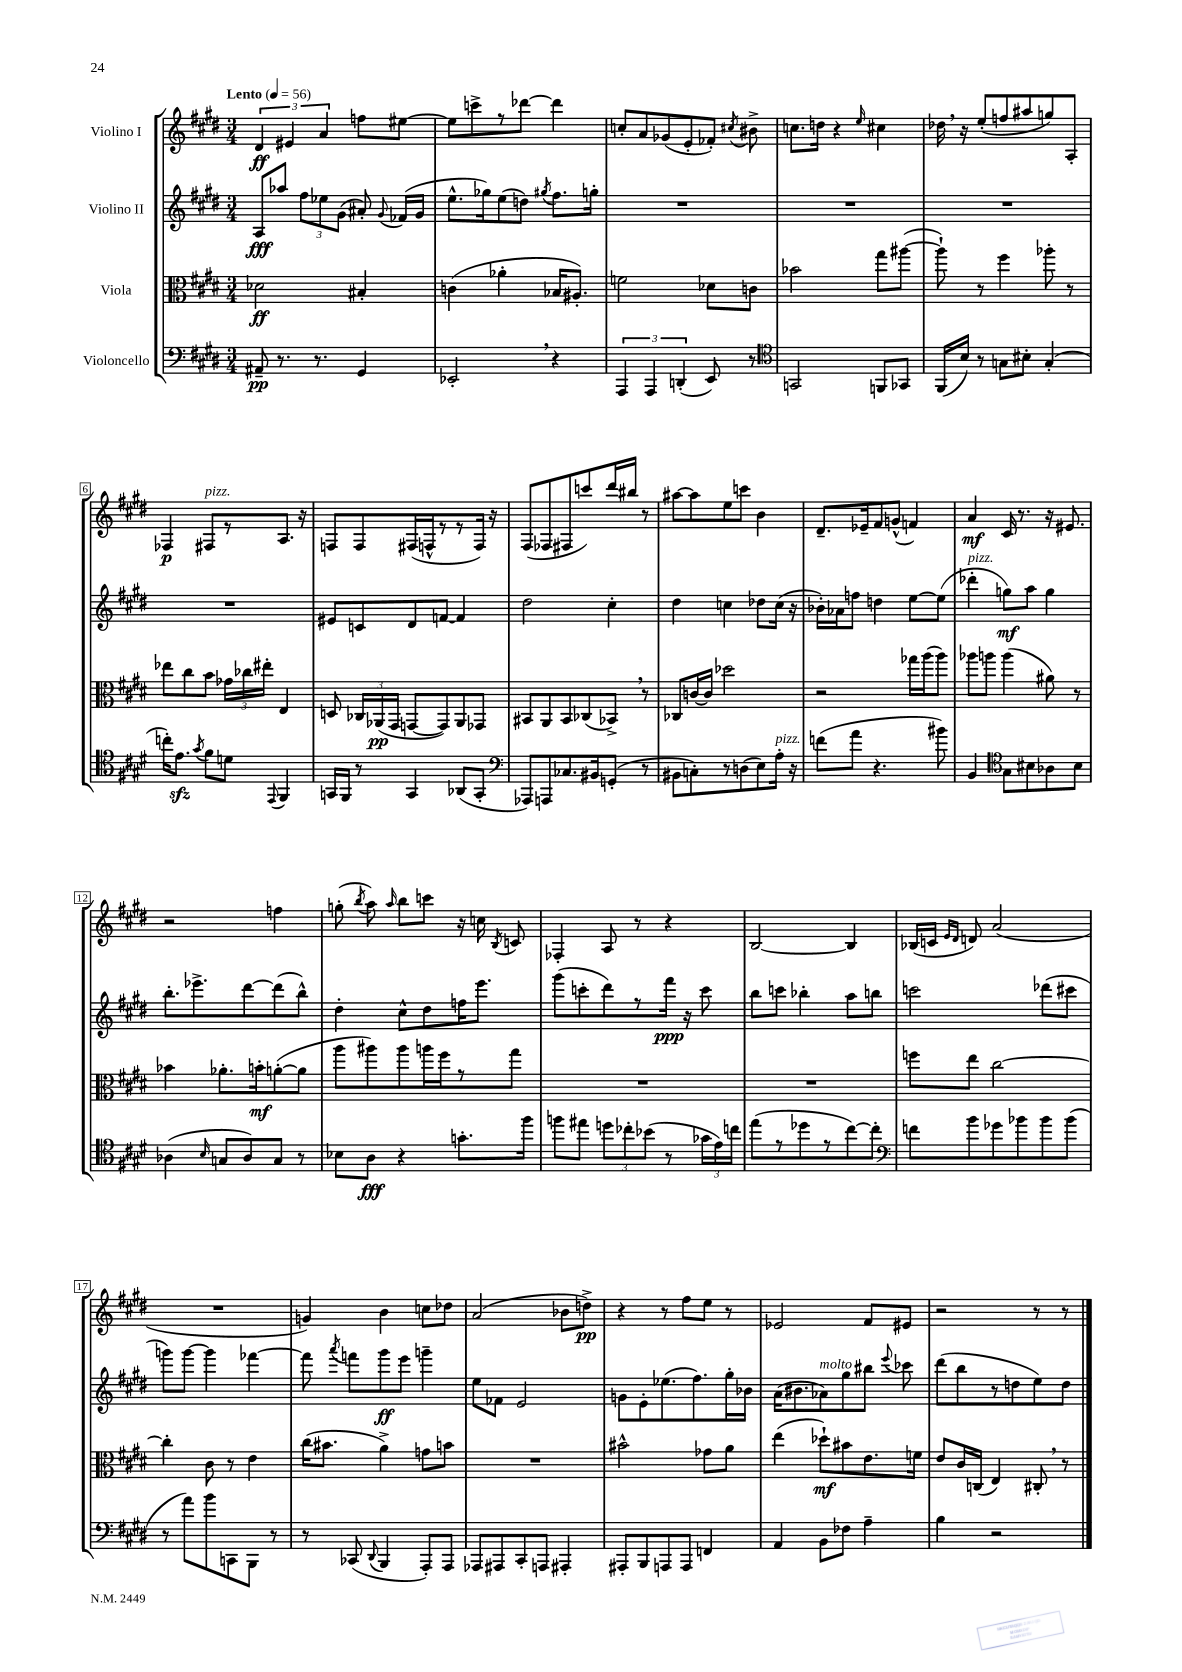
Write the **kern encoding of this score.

**kern	**kern	**kern	**kern
*staff4	*staff3	*staff2	*staff1
*clefF4	*clefC3	*clefG2	*clefG2
*k[f#c#g#d#]	*k[f#c#g#d#]	*k[f#c#g#d#]	*k[f#c#g#d#]
*M3/4	*M3/4	*M3/4	*M3/4
*MM56	*MM56	*MM56	*MM56
8AA#~/	2d-\	8A/L	6d#/
8.r	.	8aa-/J	.
.	.	.	6e#/
.	.	12ff#\L	.
8.r	.	.	.
.	.	12ee-\	6a/
.	.	(12g#\J	.
4GG#/	4B#'/	8a#'/)	8ff\L
.	.	8qqg#/	.
.	.	(16f-/LL	[8ee#\J
.	.	16g#/JJ	.
=	=	=	=
2EE-'/	(4c\	8.ee^^\L	8ee#\]L
.	.	.	8ccc^\
.	.	16gg-\k)	.
.	4a-'\	(8ee\	8r
.	.	8dd\J)	[8ddd-\J
.	.	8qgg#/	.
4r	16B-/LK	8.ff#\L	4ddd-\]
.	8.A#'/J)	.	.
.	.	16gg'\Jk	.
=	=	=	=
6AAA/	2f\	2.r	8cc'/L
.	.	.	8a/
6AAA/	.	.	.
.	.	.	(8g-/
(6DD'/	.	.	.
.	.	.	8e'/
8EE/)	8d-\L	.	8f-'/J)
.	.	.	8qcc#/
8r	8c\J	.	8b#^\
=	=	=	=
*clefC4	*	*	*
2GG/	2b-\	2.r	8.cc\L
.	.	.	16dd\Jk
.	.	.	4r
.	.	.	16qqee/
8FF/L	8gg#\L	.	4cc#\
8GG-/J	([8aa#\J	.	.
=	=	=	=
(16FF#/LL	8aa#`\])	2.r	16dd-\
16B/JJ)	.	.	16r
8r	8r	.	(8ee'/L
8G\L	4ff#\	.	8ff/
8B#'\J	.	.	8aa#/
(4G'/	8aa-'\	.	8gg/)
.	8r	.	8A'/J
=	=	=	=
16cc'\LK)	8ee-\L	2.r	4F-/
8.e\J	.	.	.
.	8cc#\	.	.
8qg#/	.	.	.
8f#\L	8b\J	.	8F#/L
8d\J	24g-\LL	.	8r
.	24cc-\	.	.
.	24ee#'\JJ	.	.
8qqEE/	.	.	.
4FF#/	4E/	.	8.A/J
.	.	.	16r
=	=	=	=
16GG/LL	8D/	8e#/L	8F/L
16FF#/JJ	.	.	.
8r	24C-/LL	8c/	8F/
.	(24AA-/	.	.
.	24GG#/JJ	.	.
4GG/	[8GG/L	8d#/	(16F#/L
.	.	.	16F^^/J
.	8GG/])	[8f/J	8r
(8AA-/L	8AA-/	4f/]	8r
8GG'/J	8GG-/J	.	16F/Jk)
.	.	.	16r
=	=	=	=
*clefF4	*	*	*
8AAA-/L)	8BB#/L	2dd#\	(8F#/L
8AAA/	8AA/	.	8F-/
8.C-/	8BB#/	.	8F#/
.	(8C-/	.	8ccc/)
16BB#/k	.	.	.
(8GG'/J	8BB-^/J)	4cc#'\	16ddd#/L
.	.	.	16bb#/JJ
8r	8r	.	8r
=	=	=	=
8BB#\L	8C-/L	4dd#\	[8aa#\L
8C'\)	[16c/L	.	8aa#\]
.	16c/]JJ	.	.
8r	2dd-\	4cc\	8ee\
(8D\	.	.	8ccc\J
8E\)	.	8dd-\L	4b\
16A'\Jk	.	(16cc\Jk	.
16r	.	16r	.
=	=	=	=
(8f\L	2r	16b-'\LL)	8.d#~/L
.	.	16a-\J	.
8a\J	.	8ff\J	.
.	.	.	16e-~/k
4.r	.	4dd\	8f#/
.	.	.	(8g^^/J
.	16gg-\LL	[8ee\L	4f/)
.	(16aa\J	.	.
8b#\)	8aa\J)	(8ee\]J	.
=	=	=	=
4BB/	8aa-\L	4ddd-'\	4a/
.	8aa\J	.	.
*clefC4	*	*	*
8G#\L	(4aa\	8gg\L)	16c#/
.	.	.	8.r
8B#\	.	8aa\J	.
8A-\	8a#\)	4gg\	16r
.	.	.	8.e#/
8B#\J	8r	.	.
=	=	=	=
(4A-\	4b-\	8.bb'\L	2r
.	.	8.eee-^\	.
16qqB/	.	.	.
8G/L	8.a-'\L	.	.
8A-/)	.	[8ddd#\	.
.	16b'\k	.	.
8G/J	([8a'\	(8ddd#\]	4ff\
8r	8a\]J	8bb^^\J)	.
=	=	=	=
8B-\L	8aa\L	4dd#'\	(8gg'\
.	.	.	8qbb/
8A\J	8aa#\)	.	8aa\)
.	.	.	16qqaa/
4r	8aa#\	8cc#^^\L	8bb\L
.	16aa\L	8dd#\	8ccc\J
.	16ff#\J	.	.
8.g'\L	8r	16ff\K	16r
.	.	8.eee\J	16cc\
.	.	.	8qB/
.	8gg#\J	.	8c/
16ff#\Jk	.	.	.
=	=	=	=
8ff\L	2.r	(8ggg#\L	4F-'/
8ee#\J	.	8ccc'\	.
12dd\L	.	8ddd#\)	8A/
12cc-'\	.	.	.
.	.	8r	8r
(12b-\J	.	.	.
8r	.	16fff#\Jk	4r
.	.	16r	.
24g-\LL	.	8ccc\	.
24e\)	.	.	.
24cc\JJ	.	.	.
=	=	=	=
(8ee\L	2.r	8bb\L	[2B/
8r	.	8ccc\J	.
8dd-\	.	4bb-'\	.
8r	.	.	.
[8cc#\)	.	8aa\L	4B/]
8cc#'\]J	.	8bb\J	.
=	=	=	=
*clefF4	*	*	*
8f\L	8ff\L	2ccc\	(16B-/LL
.	.	.	16c/JJ
.	.	.	16qqe/LL
.	.	.	16qqd#/JJ
8b\	8ee\J	.	8d/)
8g-\	[2cc#\	.	(2a/
8b-\	.	.	.
8b-\	.	(8ddd-\L	.
(8b-\J	.	8ccc#\J	.
=	=	=	=
8r	4cc#'\]	8ggg\L)	2.r
8a\L)	.	[8ggg\J	.
8b\	8c#\	4ggg\]	.
8CC\	8r	.	.
8BBB\J	4e\	[4fff-\	.
8r	.	.	.
=	=	=	=
8r	(16cc#\LK	8fff-\]	4g/)
.	8.b#\J	.	.
.	.	8qaaa/	.
(8CC-/	.	8fff\L	.
8qqDD#/	.	.	.
4BBB/	4a^\)	8ggg#\	4b\
.	.	8eee\J	.
8AAA'/L)	8g\L	4ggg~\	8cc\L
8AAA/J	8b\J	.	8dd-\J
=	=	=	=
8AAA-/L	2.r	8ee\L	(2a/
8AAA#/	.	8f-\J	.
8CC#'/	.	2e/	.
8AAA/J	.	.	.
4AAA#'/	.	.	8b-\L
.	.	.	8dd^\J)
=	=	=	=
8AAA#'/L	2b#^^\	8g\L	4r
8BBB/	.	8e'\	.
8AAA/	.	(8.ee-\	8r
8AAA/J	.	.	8ff#\L
.	.	8.ff#\)	.
4FF/	8g-\L	.	8ee\J
.	8a\J	16gg#'\L	8r
.	.	16b-\JJ	.
=	=	=	=
4AA/	(4ee\	(16a\LK	2e-/
.	.	8.b#\	.
8BB\L	8dd-`\L)	8a-\)	.
8F-\J	8b#\	8gg#\	.
4A~\	8.e\	8bb#\J	8f#/L
.	.	8qqeee/	.
.	.	8ccc-\	8e#/J
.	16f\Jk	.	.
=	=	=	=
4B\	8e/L	(8ddd#\L	2r
.	16c#/L	8bb\	.
.	(16C/JJ	.	.
2r	4E/)	8r	.
.	.	8dd\	.
.	8C#'/	8ee\)	8r
.	8r	8dd\J	8r
==	==	==	==
*-	*-	*-	*-
